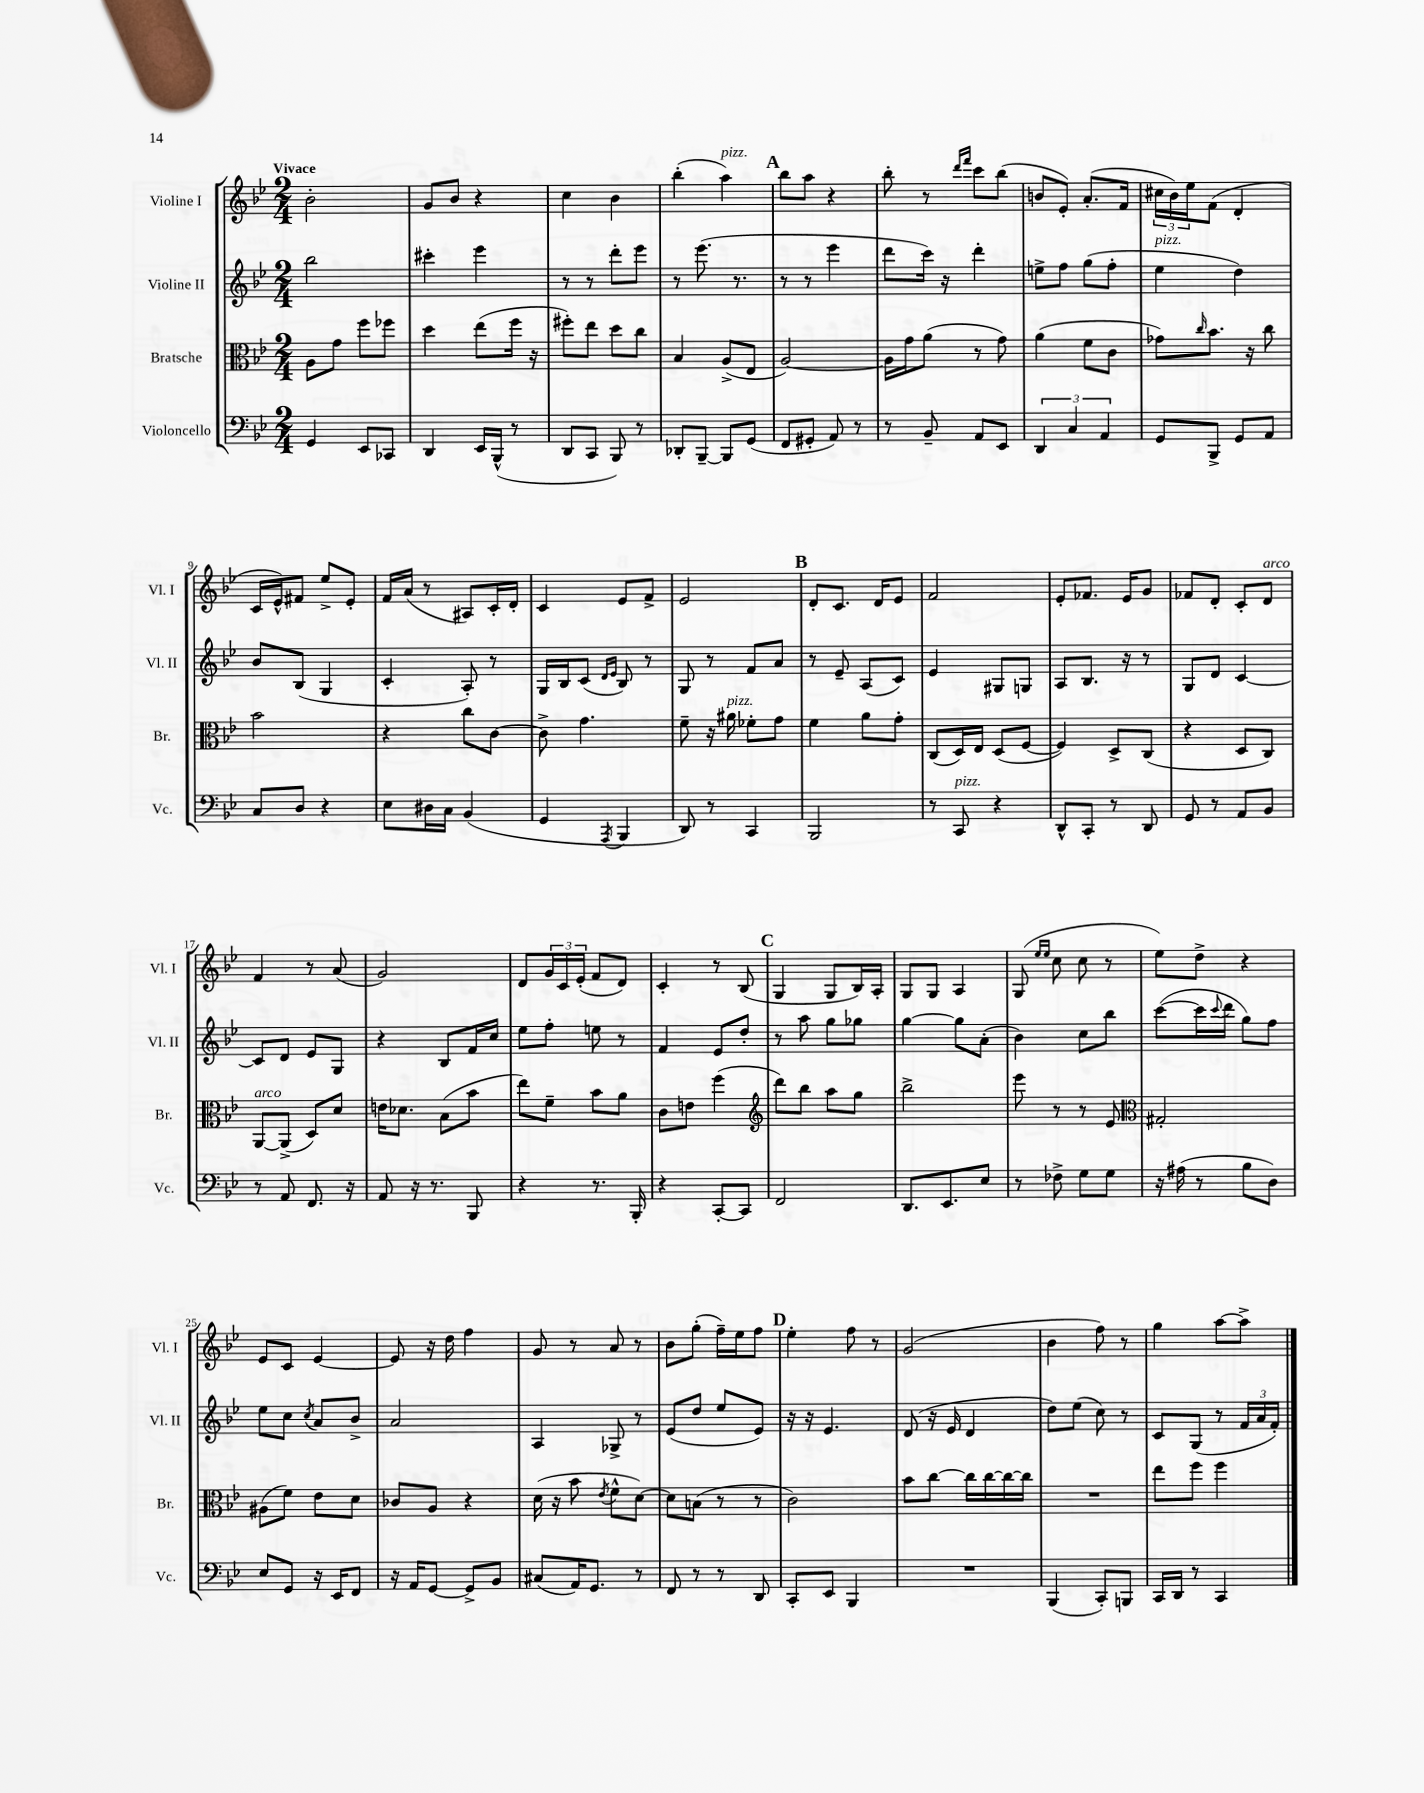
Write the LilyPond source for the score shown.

<<
\new StaffGroup <<
\new Staff = "s0" \with { instrumentName = "Violine I" shortInstrumentName = "Vl. I" } {
    \clef treble \key bes \major \numericTimeSignature \time 2/4 \tempo "Vivace"
    bes'2-. |
    g'8 bes'8 r4 |
    c''4 bes'4 |
    bes''4-.( a''4^\markup { \italic "pizz." }) |
    \mark \markup { \bold "A" } bes''8 a''8 r4 |
    bes''8-. r8 \grace { d'''16 f'''16 } c'''8 bes''8( |
    b'8 ees'8-.) a'8.-.( f'16 |
    \tuplet 3/2 { cis''16 bes'16) ees''16 } f'8( d'4-. |
    c'16 ees'16-^) fis'8 ees''8-> ees'8-. |
    f'16 a'16( r8 ais8) c'16-. d'16-. |
    c'4 ees'8 f'8-> |
    ees'2 |
    \mark \markup { \bold "B" } d'8-. c'8. d'16 ees'8 |
    f'2 |
    ees'8-. fes'8. ees'16 g'8 |
    fes'8 d'8-. c'8-. d'8^\markup { \italic "arco" } |
    f'4 r8 a'8( |
    g'2) |
    d'8 \tuplet 3/2 { g'16 c'16 ees'16-.( } f'8 d'8) |
    c'4-. r8 bes8( |
    \mark \markup { \bold "C" } g4 g8 bes16) a16-. |
    g8 g8 a4 |
    g8( \grace { ees''16 ees''16 } c''8 c''8 r8 |
    ees''8) d''8-> r4 |
    ees'8 c'8 ees'4~ |
    ees'8 r16 d''16 f''4 |
    g'8 r8 a'8 r8 |
    bes'8 g''8-.( f''16--) ees''16 f''8 |
    \mark \markup { \bold "D" } ees''4-. f''8 r8 |
    g'2( |
    bes'4 f''8) r8 |
    g''4 a''8~ a''8-> \bar "|." |
}
\new Staff = "s1" \with { instrumentName = "Violine II" shortInstrumentName = "Vl. II" } {
    \clef treble \key bes \major \numericTimeSignature \time 2/4
    bes''2 |
    cis'''4-. ees'''4 |
    r8 r8 d'''8-. ees'''8 |
    r8 ees'''8.( r8. |
    \mark \markup { \bold "A" } r8 r8 ees'''4 |
    d'''8 c'''16) r16 d'''4-. |
    e''8-> f''8 g''8( f''8-. |
    ees''4^\markup { \italic "pizz." } d''4) |
    bes'8 bes8( g4 |
    c'4-. a8-.) r8 |
    g16 bes16 c'8( \grace { d'16 ees'16 } bes8) r8 |
    g8 r8 f'8 a'8 |
    \mark \markup { \bold "B" } r8 ees'8-- a8( c'8) |
    ees'4 gis8 g8 |
    a8 bes8. r16 r8 |
    g8 d'8 c'4~ |
    c'8 d'8 ees'8 g8 |
    r4 bes8 f'16 c''16 |
    ees''8 f''8-. e''8 r8 |
    f'4 ees'8 d''8-. |
    \mark \markup { \bold "C" } r8 a''8 g''8 ges''8 |
    g''4~ g''8 a'8-.( |
    bes'4) c''8 bes''8 |
    c'''8~( c'''16 \appoggiatura { c'''8 } d'''16 g''8) f''8 |
    ees''8 c''8 \acciaccatura { c''8 } a'8 bes'8-> |
    a'2 |
    a4 ges8-> r8 |
    ees'8( d''8 ees''8 ees'8) |
    \mark \markup { \bold "D" } r16 r16 ees'4. |
    d'8( r16 ees'16 d'4 |
    d''8) ees''8( c''8) r8 |
    c'8 g8( r8 \tuplet 3/2 { f'16 a'16 f'16-.) } \bar "|." |
}
\new Staff = "s2" \with { instrumentName = "Bratsche" shortInstrumentName = "Br." } {
    \clef alto \key bes \major \numericTimeSignature \time 2/4
    a8 g'8 f''8 fes''8 |
    d''4 ees''8( f''16 r16 |
    fis''8-.) ees''8 d''8 c''8 |
    bes4 a8->( ees8 |
    \mark \markup { \bold "A" } a2~) |
    a16 g'16 a'8( r8 g'8) |
    a'4( f'8 c'8 |
    ges'8) \grace { c''16 } bes'8. r16 c''8 |
    bes'2 |
    r4 c''8 c'8~ |
    c'8-> g'4. |
    f'8-- r16 ais'16^\markup { \italic "pizz." } fes'8-. g'8 |
    \mark \markup { \bold "B" } f'4 a'8 g'8-. |
    c8( d16) ees16 d8( f8~ |
    f4) d8-> c8( |
    r4 d8 c8) |
    a,8~^\markup { \italic "arco" } a,8->( d8) d'8 |
    e'16 des'8. bes8( bes'8 |
    ees''8) f'8-- bes'8 a'8 |
    c'8 e'8 f''4( |
    \mark \markup { \bold "C" } \clef treble d'''8) bes''8 a''8 g''8 |
    bes''2-> |
    ees'''8 r8 r8 ees'8 |
    \clef alto gis2-. |
    ais8( f'8) ees'8 d'8 |
    ces'8 a8 r4 |
    d'16( r16 bes'8 \acciaccatura { ees'8 } f'8-^ d'8~) |
    d'8 b8( r8 r8 |
    \mark \markup { \bold "D" } c'2) |
    bes'8 c''8~ c''16 c''16~ c''16~ c''16 |
    R2 |
    ees''8 f''8 f''4 \bar "|." |
}
\new Staff = "s3" \with { instrumentName = "Violoncello" shortInstrumentName = "Vc." } {
    \clef bass \key bes \major \numericTimeSignature \time 2/4
    g,4 ees,8 ces,8 |
    d,4 ees,16 bes,,16-^( r8 |
    d,8 c,8 bes,,8) r8 |
    des,8-. bes,,8~-- bes,,8 g,8( |
    \mark \markup { \bold "A" } f,8 gis,8-. a,8) r8 |
    r8 bes,8-- a,8 ees,8 |
    \tuplet 3/2 { d,4 c4 a,4 } |
    g,8 bes,,8-> g,8 a,8 |
    c8 d8 r4 |
    ees8 dis16 c16 bes,4( |
    g,4 \acciaccatura { a,,8 } bes,,4 |
    d,8) r8 c,4 |
    \mark \markup { \bold "B" } bes,,2 |
    r8 c,8^\markup { \italic "pizz." } r4 |
    d,8-^ c,8-. r8 d,8 |
    g,8 r8 a,8 bes,8 |
    r8 a,8 f,8. r16 |
    a,8 r16 r8. bes,,8 |
    r4 r8. bes,,16-. |
    r4 c,8~-. c,8 |
    \mark \markup { \bold "C" } f,2 |
    d,8. ees,8. ees8 |
    r8 fes8-> g8 g8 |
    r16 ais16( r8 bes8 d8) |
    ees8 g,8 r16 ees,16 f,8 |
    r16 a,16 g,8~ g,8-> bes,8 |
    cis8( a,16) g,8. r8 |
    f,8 r8 r8 d,8 |
    \mark \markup { \bold "D" } c,8-. ees,8 bes,,4 |
    R2 |
    bes,,4( c,8-.) b,,8 |
    c,16 d,16 r8 c,4 \bar "|." |
}
>>
>>
